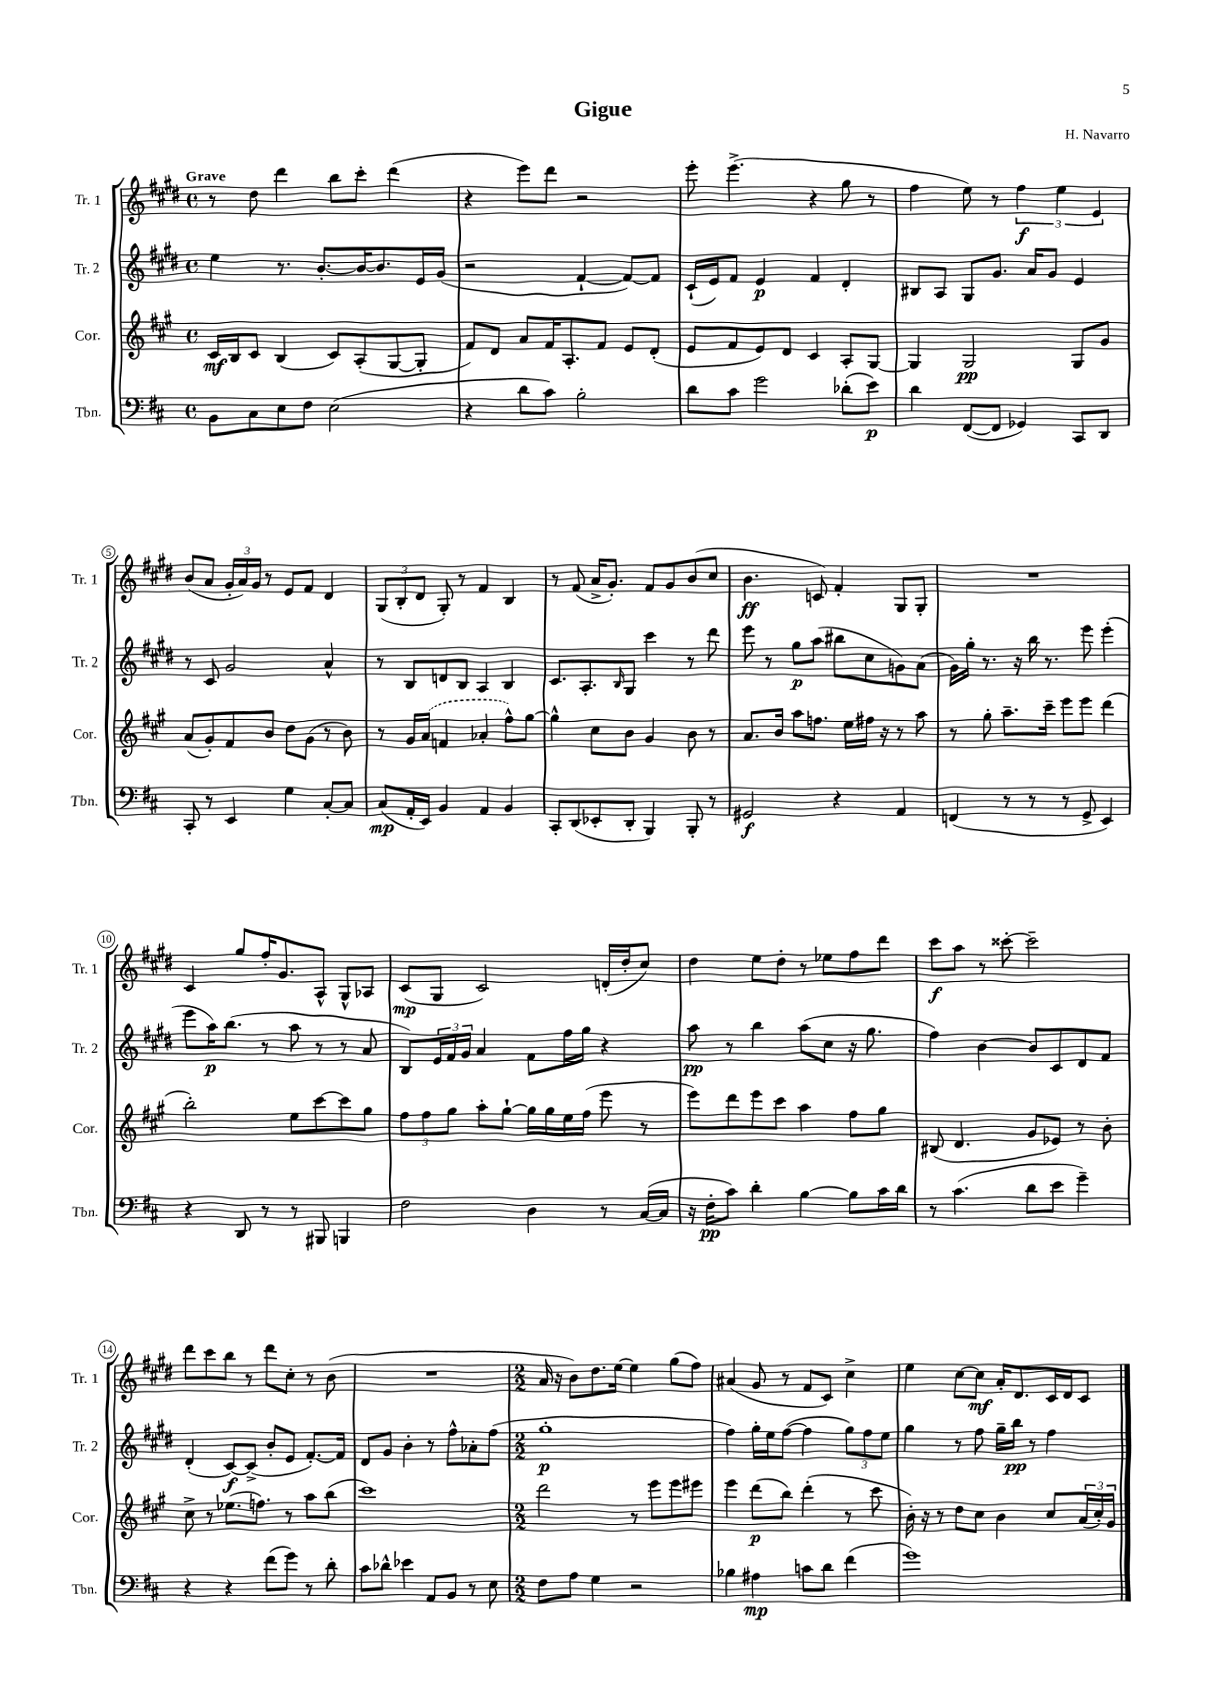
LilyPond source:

\header { title = "Gigue" composer = "H. Navarro" }
<<
\new StaffGroup <<
\new Staff = "s0" \with { instrumentName = "Tr. 1" shortInstrumentName = "Tr. 1" } {
    \clef treble \key e \major \defaultTimeSignature \time 4/4 \tempo "Grave"
    r8 dis''8 dis'''4 b''8 cis'''8-. dis'''4( |
    r4 e'''8) dis'''8 r2 |
    e'''8-. e'''4.->( r4 gis''8 r8 |
    fis''4 e''8) r8 \tuplet 3/2 { fis''4\f e''4 e'4 } |
    b'8( a'8 \tuplet 3/2 { gis'16-. a'16) gis'16 } r8 e'8 fis'8 dis'4 |
    \tuplet 3/2 { gis8( b8-. dis'8 } gis8-.) r8 fis'4 b4 |
    r8 fis'8( a'16-> gis'8.-.) fis'8 gis'8 b'8( cis''8 |
    b'4.\ff c'8) fis'4-. gis8 gis8-. |
    R1 |
    cis'4 gis''8 fis''16-. gis'8. a8-^ gis8-^ aes8 |
    cis'8\mp( gis8 cis'2) d'16-.( dis''16-. cis''8) |
    dis''4 e''8 dis''8-. r8 ees''8 fis''8 dis'''8 |
    cis'''8\f a''8 r8 cisis'''8~-. cisis'''2-- |
    dis'''8 cis'''8 b''8 r8 dis'''8 cis''8-. r8 b'8( |
    R1 |
    \numericTimeSignature \time 2/2 a'16 r16 b'8) dis''8. e''16~ e''4 gis''8( fis''8) |
    ais'4( gis'8 r8 fis'8 cis'8) cis''4-> |
    e''4 cis''8~ cis''8\mf a'16-. dis'8. cis'16 dis'16 cis'8 \bar "|." |
}
\new Staff = "s1" \with { instrumentName = "Tr. 2" shortInstrumentName = "Tr. 2" } {
    \clef treble \key e \major \defaultTimeSignature \time 4/4
    e''4 r8. b'8.~-. b'16~ b'8. e'16 gis'16( |
    r2 fis'4~-! fis'8~) fis'8 |
    cis'16-!( e'16) fis'8 e'4\p fis'4 dis'4-. |
    bis8 a8 gis8 gis'8. a'16 gis'8 e'4 |
    r8 cis'8 gis'2 a'4-^ |
    r8 b8 d'8 b8 a4 b4 |
    cis'8. a8.-. \grace { b16 } gis8 cis'''4 r8 dis'''8 |
    e'''8 r8 gis''8\p a''8( bis''8 cis''8 g'8) a'8( |
    gis'16) gis''16-. r8. r16 b''16 r8. e'''8 e'''4-.( |
    e'''8 a''16\p) b''8.( r8 a''8 r8 r8 a'8 |
    b8) \tuplet 3/2 { e'16 fis'16 gis'16 } a'4 fis'8 fis''16 gis''16 r4 |
    a''8\pp r8 b''4 a''8( cis''8 r16 gis''8. |
    fis''4) b'4~ b'8 cis'8 dis'8 fis'8 |
    dis'4-.( cis'8~\f) cis'8->( b'8-. e'8 fis'8.~-.) fis'16 |
    dis'8 gis'8 b'4-. r8 fis''8-^ aes'8-. fis''8( |
    \numericTimeSignature \time 2/2 gis''1-.\p |
    fis''4) gis''16-. e''16 fis''8~( fis''4 \tuplet 3/2 { gis''8) fis''8 e''8 } |
    gis''4 r8 fis''8 gis''16-- b''16\pp r8 fis''4 \bar "|." |
}
\new Staff = "s2" \with { instrumentName = "Cor." shortInstrumentName = "Cor." } {
    \clef treble \key a \major \defaultTimeSignature \time 4/4
    cis'16\mf b16 cis'8 b4( cis'8) a8-.( gis8~ gis8-. |
    fis'8) d'8 a'8 fis'16 a8.-. fis'8 e'8 d'8-.( |
    e'8 fis'8 e'8) d'8 cis'4 a8-. gis8~ |
    gis4 gis2\pp gis8 gis'8 |
    a'8( gis'8-.) fis'8 b'8 d''8 gis'8( r8 b'8) |
    r8 gis'16 \once \slurDashed a'16( f'4 aes'4-. fis''8-^) gis''8~ |
    gis''4-^ cis''8 b'8 gis'4 b'8 r8 |
    a'8. b'16 a''8 f''8. e''16 fis''16 r16 r8 a''8 |
    r8 gis''8-. a''8.-- cis'''16-- e'''8 e'''8 d'''4( |
    b''2-.) e''8 cis'''8~ cis'''8 gis''8 |
    \tuplet 3/2 { fis''8 fis''8 gis''8 } a''8-. gis''8~-! gis''16 gis''16 e''16 fis''16( e'''8 r8 |
    e'''8) d'''8 e'''8 cis'''8 a''4 fis''8 gis''8 |
    bis8( d'4. gis'8 ees'8) r8 b'8-. |
    cis''8-> r8 ees''8.( f''8.) r8 a''8 b''8( |
    cis'''1) |
    \numericTimeSignature \time 2/2 d'''2 r8 e'''8 e'''8 eis'''8 |
    e'''4 d'''8\p( b''8) d'''4-.( r8 cis'''8 |
    b'16-.) r16 r8 d''8 cis''8 b'4 cis''8 \tuplet 3/2 { a'16( cis''16-.) gis'16 } \bar "|." |
}
\new Staff = "s3" \with { instrumentName = "Tbn." shortInstrumentName = "Tbn." } {
    \clef bass \key d \major \defaultTimeSignature \time 4/4
    b,8 cis8 e8 fis8 e2( |
    r4 d'8 cis'8) b2-. |
    d'8 cis'8 g'2 des'8-.( e'8\p) |
    d'4 fis,8~( fis,8 ges,4) cis,8 d,8 |
    cis,8-. r8 e,4 g4 cis8~-. cis8 |
    cis8\mp( a,16-. e,16) b,4 a,4 b,4 |
    cis,8-. d,8( ees,8-. d,8-. b,,4) b,,8-. r8 |
    gis,2\f r4 a,4 |
    f,4( r8 r8 r8 g,8-> e,4) |
    r4 d,8 r8 r8 bis,,8 b,,4 |
    fis2 d4 r8 cis16~( cis16 |
    r16 fis16-.\pp cis'8) d'4-. b4~ b8 cis'16 d'16 |
    r8 cis'4.( d'8 e'8 g'4--) |
    r4 r4 fis'8( g'8) r8 d'8-. |
    cis'8 des'8-^ ees'4 a,8 b,8 r8 e8 |
    \numericTimeSignature \time 2/2 fis8 a8 g4 r2 |
    bes4 ais4\mp c'8 d'8 fis'4( |
    g'1) \bar "|." |
}
>>
>>
\layout { \context { \Score \override BarNumber.stencil = #(make-stencil-circler 0.1 0.3 ly:text-interface::print) } }
